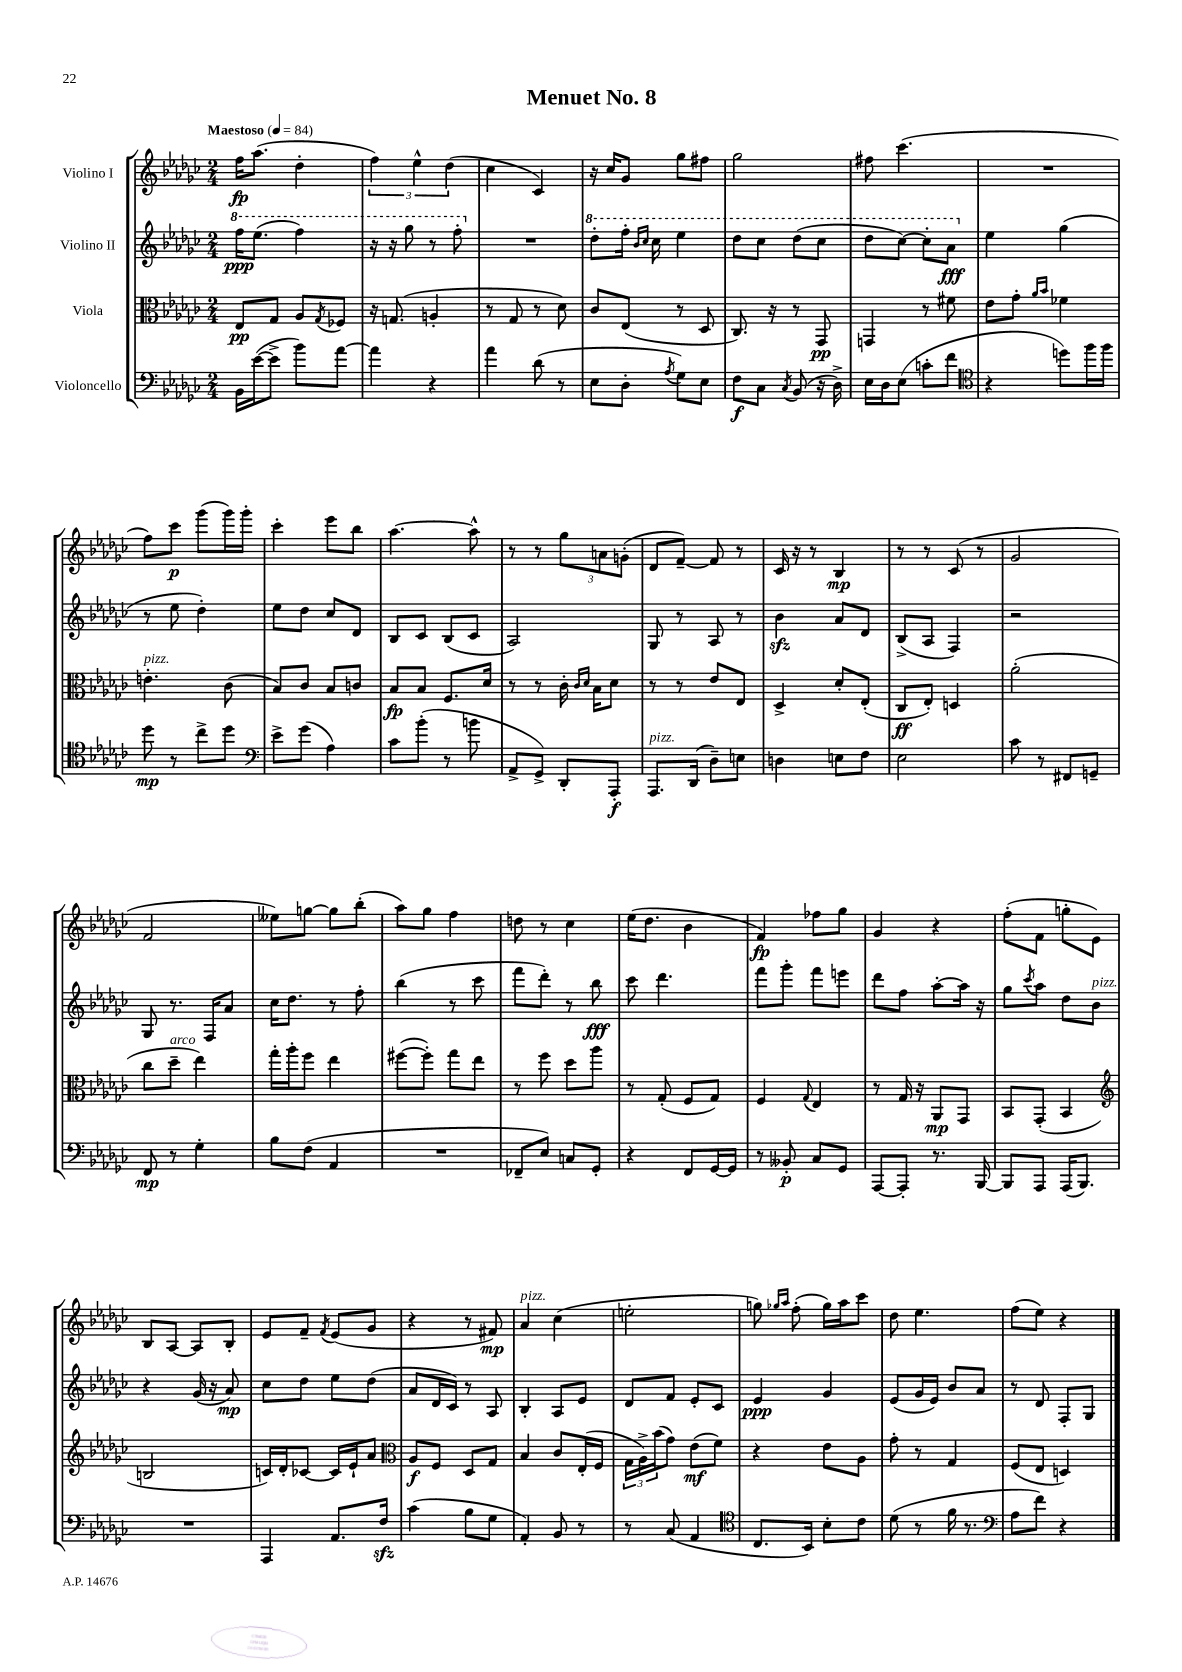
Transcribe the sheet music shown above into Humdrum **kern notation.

**kern	**kern	**kern	**kern
*staff4	*staff3	*staff2	*staff1
*clefF4	*clefC3	*clefG2	*clefG2
*k[b-e-a-d-g-c-]	*k[b-e-a-d-g-c-]	*k[b-e-a-d-g-c-]	*k[b-e-a-d-g-c-]
*M2/4	*M2/4	*M2/4	*M2/4
*MM84	*MM84	*MM84	*MM84
16BB-\LL	8E-/L	16fff\LK	16ff\LK
([16e-\J	.	(8.eee-\J	(8.aa-\J
8e-^\]J	8G-/J	.	.
8b-\L)	8A-/L	4fff\)	4dd-'\
.	8qG-/	.	.
[8a-\J	8F-/J	.	.
=	=	=	=
4a-\]	16r	16r	6ff\)
.	(8.G/	16r	.
.	.	8ggg-\	.
.	.	.	6ee-^^\
4r	4A'/	8r	.
.	.	.	(6dd-\
.	.	8fff'\	.
=	=	=	=
4a-\	8r	2r	4cc-\
.	8G-/	.	.
(8d-\	8r	.	4c-/)
8r	8d-\)	.	.
=	=	=	=
8E-\L	8c-/L	8ddd-'\L	16r
.	.	.	16cc-/LK
8D-'\J	(8E-/J	16fff'\Jk	8g-/J
.	.	16qqbb-/LL	.
.	.	16qqccc-/JJ	.
.	.	16ccc-\	.
8qA-/	.	.	.
8G-\L)	8r	4eee-\	8gg-\L
8E-\J	8D-/	.	8ff#\J
=	=	=	=
8F\L	8.C-/)	8ddd-\L	2gg-\
8C-\J	.	8ccc-\J	.
.	16r	.	.
8qC-/	.	.	.
(8BB-/	8r	(8ddd-\L	.
16r	8GG-/	8ccc-\J	.
16D-^\)	.	.	.
=	=	=	=
16E-\LL	4GG/	8ddd-\L	8ff#\
16D-\J	.	.	.
(8E-\J	.	[8ccc-\J)	(4.ccc-\
8c'\L	8r	8ccc-'\]L	.
8f\J	8f#\	8aa-\J	.
=	=	=	=
*clefC4	*	*	*
4r	8e-\L	4ee-\	2r
.	8g-'\J	.	.
.	16qqa-/LL	.	.
.	16qqb-/JJ	.	.
8dd\L)	4f-\	(4gg-\	.
16ff\L	.	.	.
16ff\JJ	.	.	.
=	=	=	=
8dd-\	4.e'\	8r	8ff\L)
8r	.	8ee-\	8ccc-\J
8cc-^\L	.	4dd-'\)	(8ggg-\L
8dd-\J	(8c-\	.	16ggg-\L)
.	.	.	16ggg-'\JJ
=	=	=	=
*clefF4	*	*	*
8e-^\L	8B-/L)	8ee-\L	4ccc-'\
(8g-\J	8c-/J	8dd-\J	.
4A-\)	8B-/L	8cc-/L	8eee-\L
.	8c/J	8d-/J	8bb-\J
=	=	=	=
8c-\L	8B-/L	8B-/L	[4.aa-\
(8b-'\J	8B-/J	8c-/J	.
8r	8.F/L	(8B-/L	.
8b\	.	8c-/J	8aa-^^\]
.	16d-/Jk	.	.
=	=	=	=
8AA-^/L	8r	2A-/)	8r
8GG-^/J)	8r	.	8r
8DD-'/L	16c-'\	.	12gg-\L
.	16qqc-/LL	.	.
.	16qqd-/JJ	.	.
.	16B-\LK	.	.
.	.	.	12a\
8AAA-'/J	8d-\J	.	.
.	.	.	(12g'\J
=	=	=	=
8.AAA-/L	8r	8G-/	8d-/L
.	8r	8r	[8f~/J)
(16DD-/Jk	.	.	.
8D-~\L)	8e-/L	8A-/	8f/]
8E\J	8E-/J	8r	8r
=	=	=	=
4D\	4D-^/	4b-\	16c-/
.	.	.	16r
.	.	.	8r
8E\L	8d-'/L	8a-/L	4B-/
8F\J	(8E-'/J	8d-/J	.
=	=	=	=
2E-\	8C-/L	(8B-^/L	8r
.	8E-'/J)	8A-/J	8r
.	4D/	4F/)	(8c-/
.	.	.	8r
=	=	=	=
8c-\	(2a-'\	2r	2g-/
8r	.	.	.
8FF#/L	.	.	.
8GG~/J	.	.	.
=	=	=	=
8FF/	8cc-\L	8G-/	2f/
8r	8dd-~\J	8.r	.
4G-'\	4ee-\)	.	.
.	.	16F/LK	.
.	.	8a-/J	.
=	=	=	=
8B-\L	16gg-'\LL	16cc-\LK	8ee--\L)
.	16aa-'\J	8.dd-\J	.
(8F\J	8ff\J	.	[8gg\J
4AA-/	4ee-\	8r	8gg\]L
.	.	8ff'\	(8bb-'\J
=	=	=	=
2r	([8ff#\L	(4bb-\	8aa-\L)
.	8ff#'\]J)	.	8gg-\J
.	8gg-\L	8r	4ff\
.	8ee-\J	8ccc-\	.
=	=	=	=
8FF-~/L	8r	8fff\L	8dd\
8E-/J)	8ff\	8ddd-'\J)	8r
8C/L	8dd-\L	8r	4cc-\
8GG-'/J	8aa-\J	8bb-\	.
=	=	=	=
4r	8r	8ccc-\	(16ee-\LK
.	.	.	8.dd-\J
.	(8G-'/	4.ddd-\	.
8FF/L	8F/L	.	4b-\
[16GG-/L	8G-/J)	.	.
16GG-/]JJ	.	.	.
=	=	=	=
8r	4F/	8fff\L	4f/)
8BB--'/	.	8ggg-'\J	.
.	8qqG-/	.	.
8C-/L	4E-/	8fff\L	8ff-\L
8GG-/J	.	8eee\J	8gg-\J
=	=	=	=
[8AAA-/L	8r	8ddd-\L	4g-/
8AAA-'/]J	16G-/	8ff\J	.
.	16r	.	.
8.r	8AA-/L	[8aa-'\L	4r
.	8GG-/J	16aa-\]Jk	.
[16BBB-/	.	16r	.
=	=	=	=
8BBB-/]L	8BB-/L	8gg-\L	(8ff'\L
.	.	8qccc-/	.
8AAA-/J	(8GG-'/J	8aa-\J	8f\J
(16AAA-/LK	4BB-/	8dd-\L	8gg'\L
8.BBB-/J)	.	.	.
.	.	8b-\J	8e-\J)
=	=	=	=
*	*clefG2	*	*
2r	2B/	4r	8B-/L
.	.	.	[8A-/J
.	.	(16g-/	8A-/]L
.	.	16r	.
.	.	8a-/)	8B-'/J
=	=	=	=
4AAA-/	16c/LL)	8cc-\L	8e-/L
.	16d-'/J	.	.
.	[8c-/J	8dd-\J	8f~/J
.	.	.	8qf/
8.AA-/L	16c-/]LL	8ee-\L	(8e-/L
.	16e-`/J	.	.
.	8a-/J	(8dd-\J	8g-/J
16F/Jk	.	.	.
=	=	=	=
*	*clefC3	*	*
(4c-\	8A-/L	8a-/L	4r
.	8F/J	16d-/L	.
.	.	16c-/JJ)	.
8B-\L	8D-/L	8r	8r
8G-\J	8G-/J	8A-/	8f#/)
=	=	=	=
4AA-'/)	4B-/	4B-'/	4a-/
8BB-/	8c-/L	8A-/L	(4cc-\
8r	(16E-'/L	8e-/J	.
.	16F/JJ	.	.
=	=	=	=
8r	24G-\LL	8d-/L	2ee'\
.	24A-^\)	.	.
.	(24b-\J	.	.
(8C-/	8g-\J)	8f/J	.
4AA-/	(8e-\L	8e-'/L	.
.	8f\J)	8c-/J	.
=	=	=	=
*clefC4	*	*	*
8.C-/L	4r	4e-/	8gg\)
.	.	.	16qqgg-/LL
.	.	.	16qqaa-/JJ
.	.	.	(8ff'\
16BB-/Jk)	.	.	.
8B-'\L	8e-\L	4g-/	16gg-\LL)
.	.	.	16aa-\J
8c-\J	8A-\J	.	8ccc-\J
=	=	=	=
(8d-\	8g-'\	(8e-/L	8dd-\
8r	8r	16g-/L	4.ee-\
.	.	16e-/JJ)	.
16f\	4G-/	8b-/L	.
8.r	.	.	.
.	.	8a-/J	.
=	=	=	=
*clefF4	*	*	*
8A-\L	(8F/L	8r	(8ff\L
8f\J)	8E-/J	8d-/	8ee-\J)
4r	4D/)	8F'/L	4r
.	.	8G-/J	.
==	==	==	==
*-	*-	*-	*-
